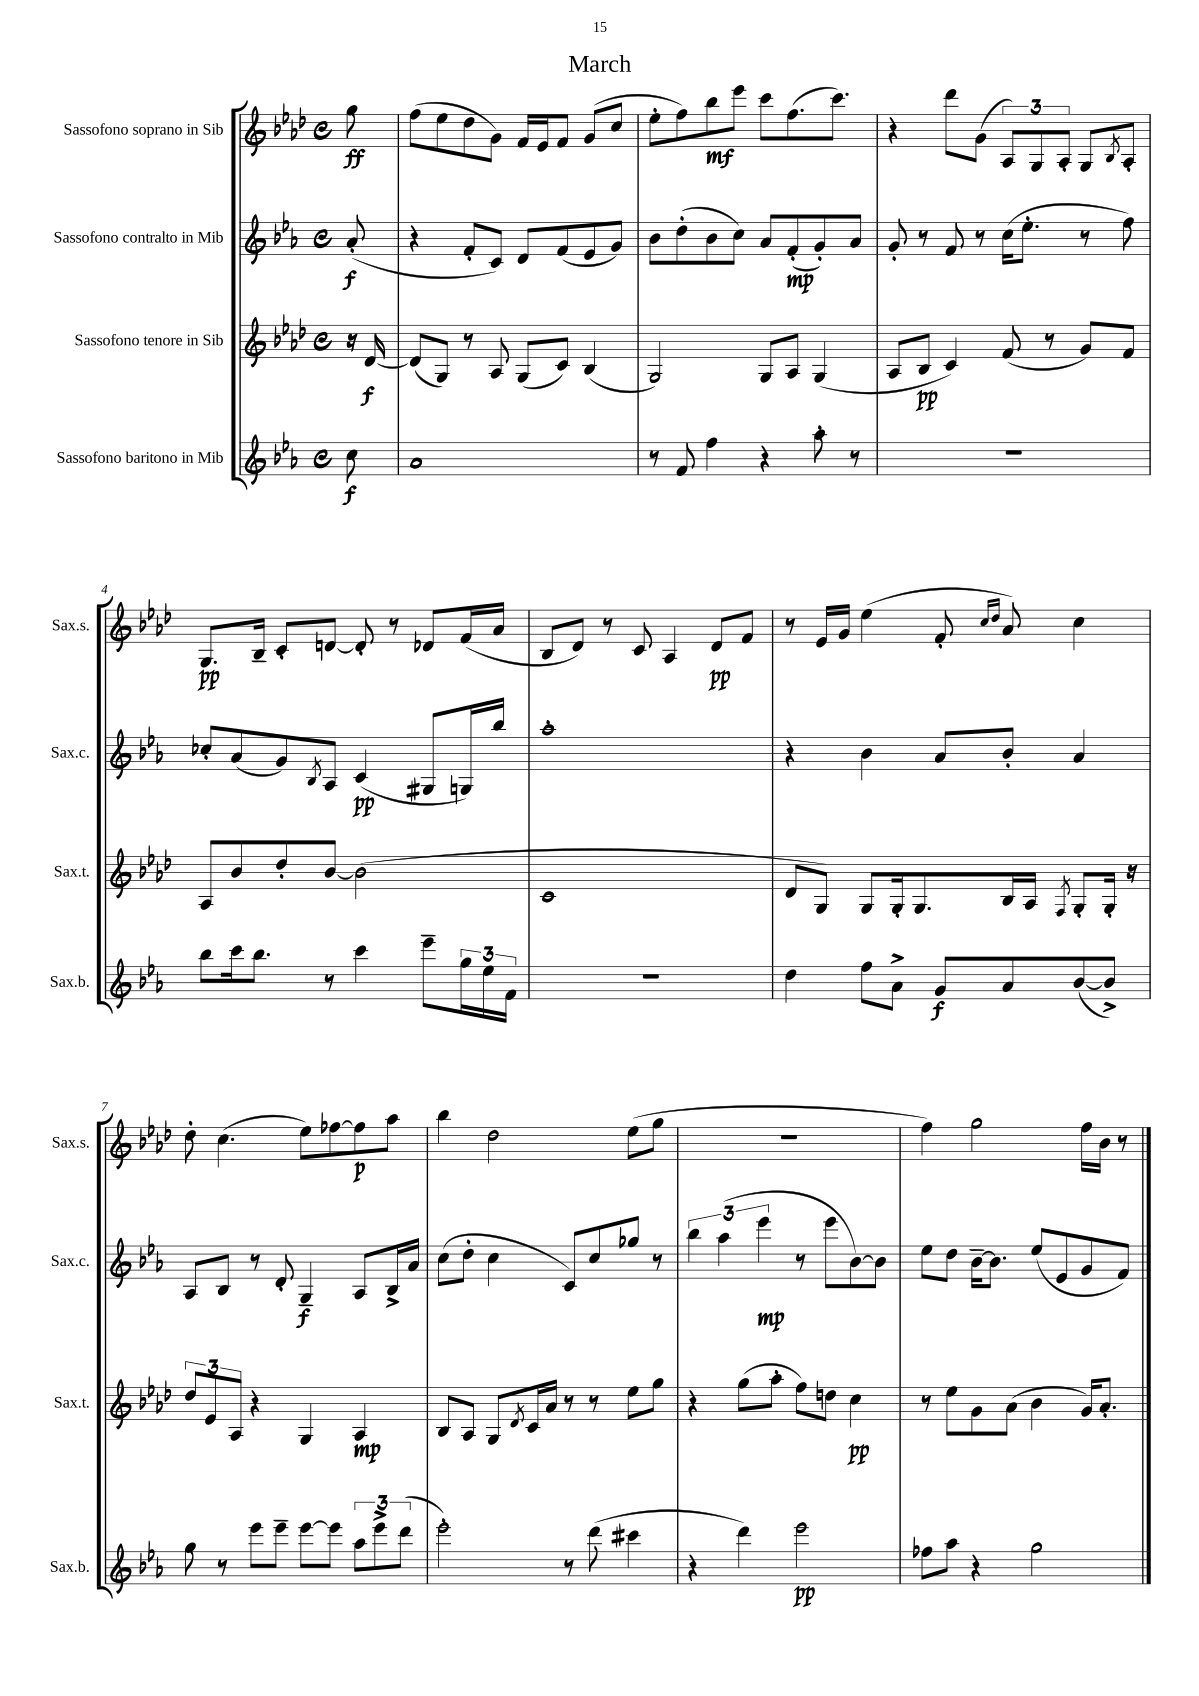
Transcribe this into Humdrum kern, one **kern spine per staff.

**kern	**kern	**kern	**kern
*staff4	*staff3	*staff2	*staff1
*clefG2	*clefG2	*clefG2	*clefG2
*k[b-e-a-]	*k[b-e-a-d-]	*k[b-e-a-]	*k[b-e-a-d-]
*M4/4	*M4/4	*M4/4	*M4/4
*met(c)	*met(c)	*met(c)	*met(c)
8cc	16r	(8a-'	8gg
.	[16d-	.	.
=	=	=	=
1a-	(8d-]	4r	(8ff
.	8G)	.	8ee-
.	8r	8f'	8dd-
.	8A-	8c)	8g)
.	(8G	8d	16f
.	.	.	16e-
.	8c)	(8f	8f
.	(4B-	8e-	(8g
.	.	8g)	8cc
=	=	=	=
8r	2G)	8b-	8ee-'
8f	.	(8dd'	8ff)
4ff	.	8b-	8bb-
.	.	8cc)	8eee-
4r	8G	8a-	8ccc
.	8A-	(8f'	(8.ff
8aa-'	(4G	8g')	.
.	.	.	8.ccc)
8r	.	8a-	.
=	=	=	=
1r	8A-	8g'	4r
.	8B-	8r	.
.	4c)	8f	8ddd-
.	.	8r	(8g
.	(8f	(16cc	12A-)
.	.	8.ee-'	.
.	.	.	12G
.	8r	.	.
.	.	.	12A-'
.	8g)	8r	8G
.	.	.	8qB-
.	8f	8ff)	8A-'
=	=	=	=
8bb-	8A-	8cc-'	8.G
16ccc	8b-	(8a-	.
8.bb-	.	.	16B-~
.	8dd-'	8g)	8c'
.	.	8qB-	.
8r	[8b-	8A-	[8d
4ccc	(2b-]	(4c	8d']
.	.	.	8r
8eee-~	.	8G#	8d-
24gg	.	16G)	(16f
24ee-	.	.	.
.	.	16bb-	16a-
24f	.	.	.
=	=	=	=
1r	1c	1aa-'	8B-
.	.	.	8d-)
.	.	.	8r
.	.	.	8c
.	.	.	4A-
.	.	.	8d-
.	.	.	8f
=	=	=	=
4dd	8d-	4r	8r
.	8G)	.	16e-
.	.	.	16g
8ff	8G	4b-	(4ee-
8a-^	16G'	.	.
.	8.G	.	.
8g	.	8a-	8f'
.	.	.	16qqcc
.	.	.	16qqdd-
8a-	16B-	8b-'	8a-)
.	16A-	.	.
.	8qF	.	.
([8b-	8G'	4a-	4cc
8b-^])	16G'	.	.
.	16r	.	.
=	=	=	=
8gg	12dd-	8A-	8dd-'
.	12e-	.	.
8r	.	8B-	(4.cc
.	12A-	.	.
8eee-	4r	8r	.
8eee-~	.	8d'	.
[8eee-	4G	4G~	8ee-)
8eee-]	.	.	[8ff-
12aa-	4A-	8A-	8ff-]
12eee-^	.	.	.
.	.	16B-^	8aa-
(12ddd	.	.	.
.	.	16a-	.
=	=	=	=
2eee-')	8B-	(8cc	4bb-
.	8A-	8dd'	.
.	8G	4cc	2dd-
.	8qd-	.	.
.	16c	.	.
.	16a-	.	.
8r	8r	8c)	.
(8ddd	8r	8cc	.
4ccc#	8ee-	8gg-	(8ee-
.	8gg	8r	8gg
=	=	=	=
4r	4r	6bb-	1r
.	.	(6aa-	.
4ddd)	(8gg	.	.
.	.	6eee-	.
.	8aa-'	.	.
2eee-	8ff)	8r	.
.	8dd	8eee-	.
.	4cc	[8b-)	.
.	.	8b-]	.
=	=	=	=
8ff-	8r	8ee-	4ff)
8aa-	8ee-	8dd	.
4r	8g	[16b-~	2gg
.	.	8.b-]	.
.	(8a-	.	.
2gg	4b-	(8ee-	.
.	.	8e-	.
.	16g)	8g	16ff
.	8.a-'	.	16b-
.	.	8f)	8r
==	==	==	==
*-	*-	*-	*-
